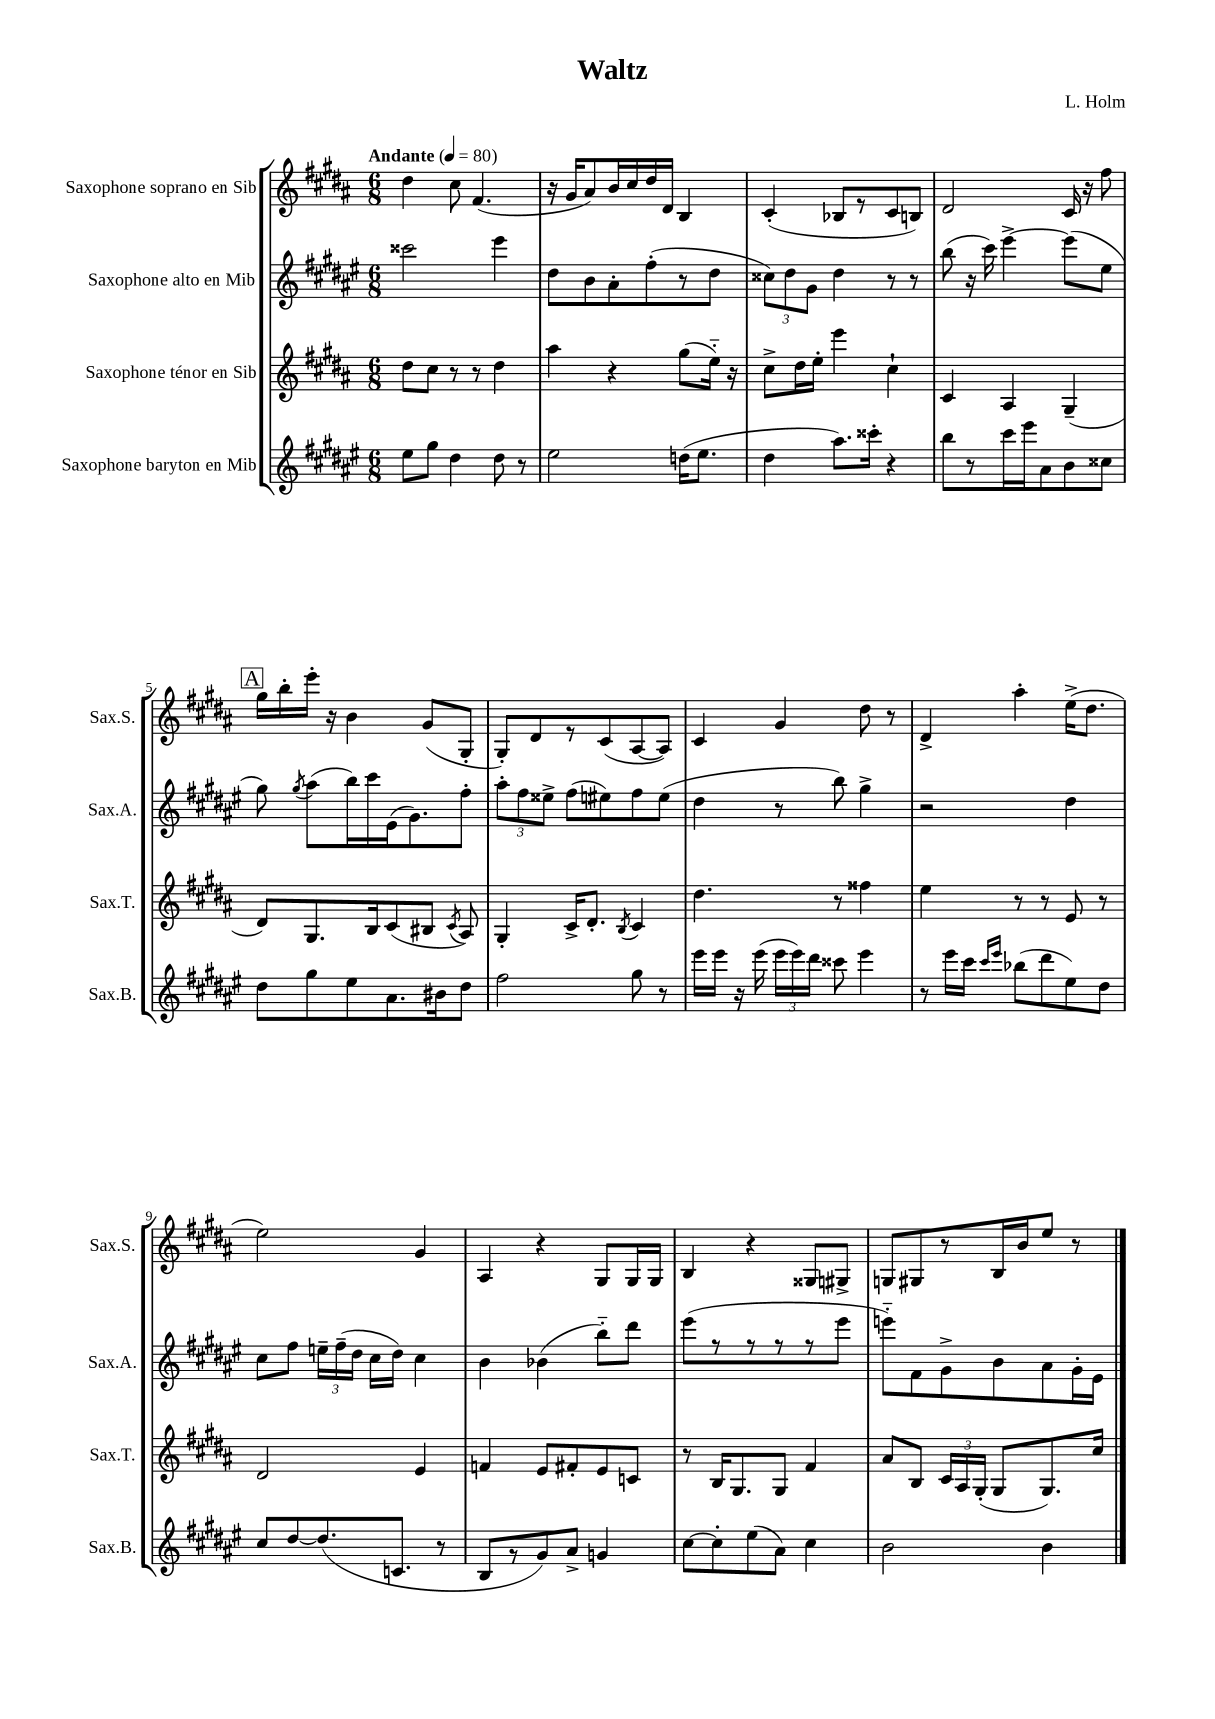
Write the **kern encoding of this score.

**kern	**kern	**kern	**kern
*part4	*part3	*part2	*part1
*staff4	*staff3	*staff2	*staff1
*I"Saxophone baryton en Mib	*I"Saxophone ténor en Sib	*I"Saxophone alto en Mib	*I"Saxophone soprano en Sib
*I'Sax.B.	*I'Sax.T.	*I'Sax.A.	*I'Sax.S.
*clefG2	*clefG2	*clefG2	*clefG2
*k[f#c#g#d#a#e#]	*k[f#c#g#d#a#]	*k[f#c#g#d#a#e#]	*k[f#c#g#d#a#]
*M6/8	*M6/8	*M6/8	*M6/8
*MM80	*MM80	*MM80	*MM80
=1	=1	=1	=1
!	!	!	!LO:TX:a:B:t=Andante
8ee#\L	8dd#\L	2ccc##X\	4dd#\
8gg#\J	8cc#\J	.	.
4dd#\	8r	.	8cc#\
.	8r	.	(4.f#/
8dd#\	4dd#\	4eee#\	.
8r	.	.	.
=2	=2	=2	=2
2ee#\	4aa#\	8dd#\L	16r
.	.	.	16g#/KL
.	.	8b\	8a#/)
.	4r	8a#'\	16b/L
.	.	.	16cc#/
.	.	(8ff#'\	16dd#/
.	.	.	16d#/JJ
(16ddn\KL	(8gg#\L	8r	4B/
8.ee#\J	.	.	.
.	16ee\Jk)	8dd#\J	.
.	16r	.	.
=3	=3	=3	=3
4dd#\	8cc#^\L	12cc##X\L)	(4c#'/
.	.	12dd#\	.
.	16dd#\L	.	.
.	.	12g#\J	.
.	16ee'\JJ	.	.
8.aa#\L)	4eee\	4dd#\	8B-X/L
.	.	.	8r
16ccc##X'\Jk	.	.	.
4r	4cc#`\	8r	8c#/
.	.	8r	8Bn/J)
=4	=4	=4	=4
8bb\L	4c#/	(8bb\	2d#/
8r	.	16r	.
.	.	16ccc#\)	.
16ccc#\L	4A#/	[4eee#^\	.
16eee#\J	.	.	.
8a#\	.	.	.
8b\	(4G#~/	(8eee#\L]	16c#/
.	.	.	16r
8cc##X\J	.	8ee#\J	8ff#\
!!LO:LB:g=z
!!LO:REH:place=s1:t=A
=5	=5	=5	=5
8dd#\L	8d#/L)	8gg#\)	16gg#\LL
.	.	.	16bb'\
.	.	8qgg#/	.
8gg#\	8.G#/	(8aa#\L	16eee'\JJ
.	.	.	16r
8ee#\	.	16bb\L)	4b\
.	16B/k	16ccc#\	.
8.a#\	(8c#/	(16e#\J	.
.	.	8.g#\)	.
.	8B#X/J	.	(8g#/L
16b#X\k	.	.	.
.	8qc#/	.	.
8dd#\J	8A#/)	8ff#'\J	8G#'/J
=6	=6	=6	=6
2ff#\	4G#'/	12aa#'\L	8G#'/L)
.	.	12ff#\	.
.	.	.	8d#/
.	.	12ee##X^\J	.
.	16c#^/KL	(8ff#\L	8r
.	8.d#'/J	.	.
.	.	8ee#X\)	(8c#/
.	8qB/	.	.
8gg#\	4c#/	8ff#\	[8A#/
8r	.	(8ee#\J	8A#/J])
=7	=7	=7	=7
16eee#\LL	4.dd#\	4dd#\	4c#/
16eee#\JJ	.	.	.
16r	.	.	.
(16eee#\	.	.	.
24eee#\LL	.	8r	4g#/
24eee#\)	.	.	.
24ddd#\JJ	.	.	.
8ccc##X\	8r	8bb\)	.
4eee#\	4ff##X\	4gg#^\	8dd#\
.	.	.	8r
=8	=8	=8	=8
8r	4ee\	2r	4d#^/
16eee#\LL	.	.	.
16ccc#\JJ	.	.	.
16qqccc#/LL	.	.	.
16qqeee#/JJ	.	.	.
(8bb-X\L	8r	.	4aa#'\
8ddd#\	8r	.	.
8ee#\)	8e/	4dd#\	(16ee^\KL
.	.	.	8.dd#\J
8dd#\J	8r	.	.
!!LO:LB:g=z
=9	=9	=9	=9
8cc#/L	2d#/	8cc#\L	2ee\)
[8dd#/	.	8ff#\J	.
(8.dd#/]	.	24een~\LL	.
.	.	(24ff#~\	.
.	.	24dd#\JJ	.
.	.	16cc#\LL	.
8.cn/J	.	16dd#\JJ)	.
.	4e/	4cc#\	4g#/
8r	.	.	.
=10	=10	=10	=10
8B/L	4fn/	4b\	4A#/
8r	.	.	.
8g#/)	8e/L	(4b-X\	4r
8a#^/J	8f#X'/	.	.
4gn/	8e/	8bb\L)	8G#/L
.	8cn/J	8ddd#\J	16G#/L
.	.	.	16G#/JJ
=11	=11	=11	=11
[8cc#\L	8r	(8eee#\L	4B/
8cc#'\]	16B/KL	8r	.
.	8.G#/	.	.
(8ee#\	.	8r	4r
8a#\J)	8G#/J	8r	.
4cc#\	4f#/	8r	8G##X/L
.	.	8eee#\J	8G#X^/J
=12	=12	=12	=12
2b\	8a#/L	8eeen\L)	8Gn/L
.	8B/J	8f#\	8G#X/
.	24c#/LL	8g#^\	8r
.	24A#/	.	.
.	(24G#'/JJ	.	.
.	8G#/L	8b\	16B/L
.	.	.	16b/J
4b\	8.G#/)	8a#\	8ee/J
.	.	16g#'\L	8r
.	16cc#/Jk	16e#\JJ	.
==	==	==	==
*-	*-	*-	*-
